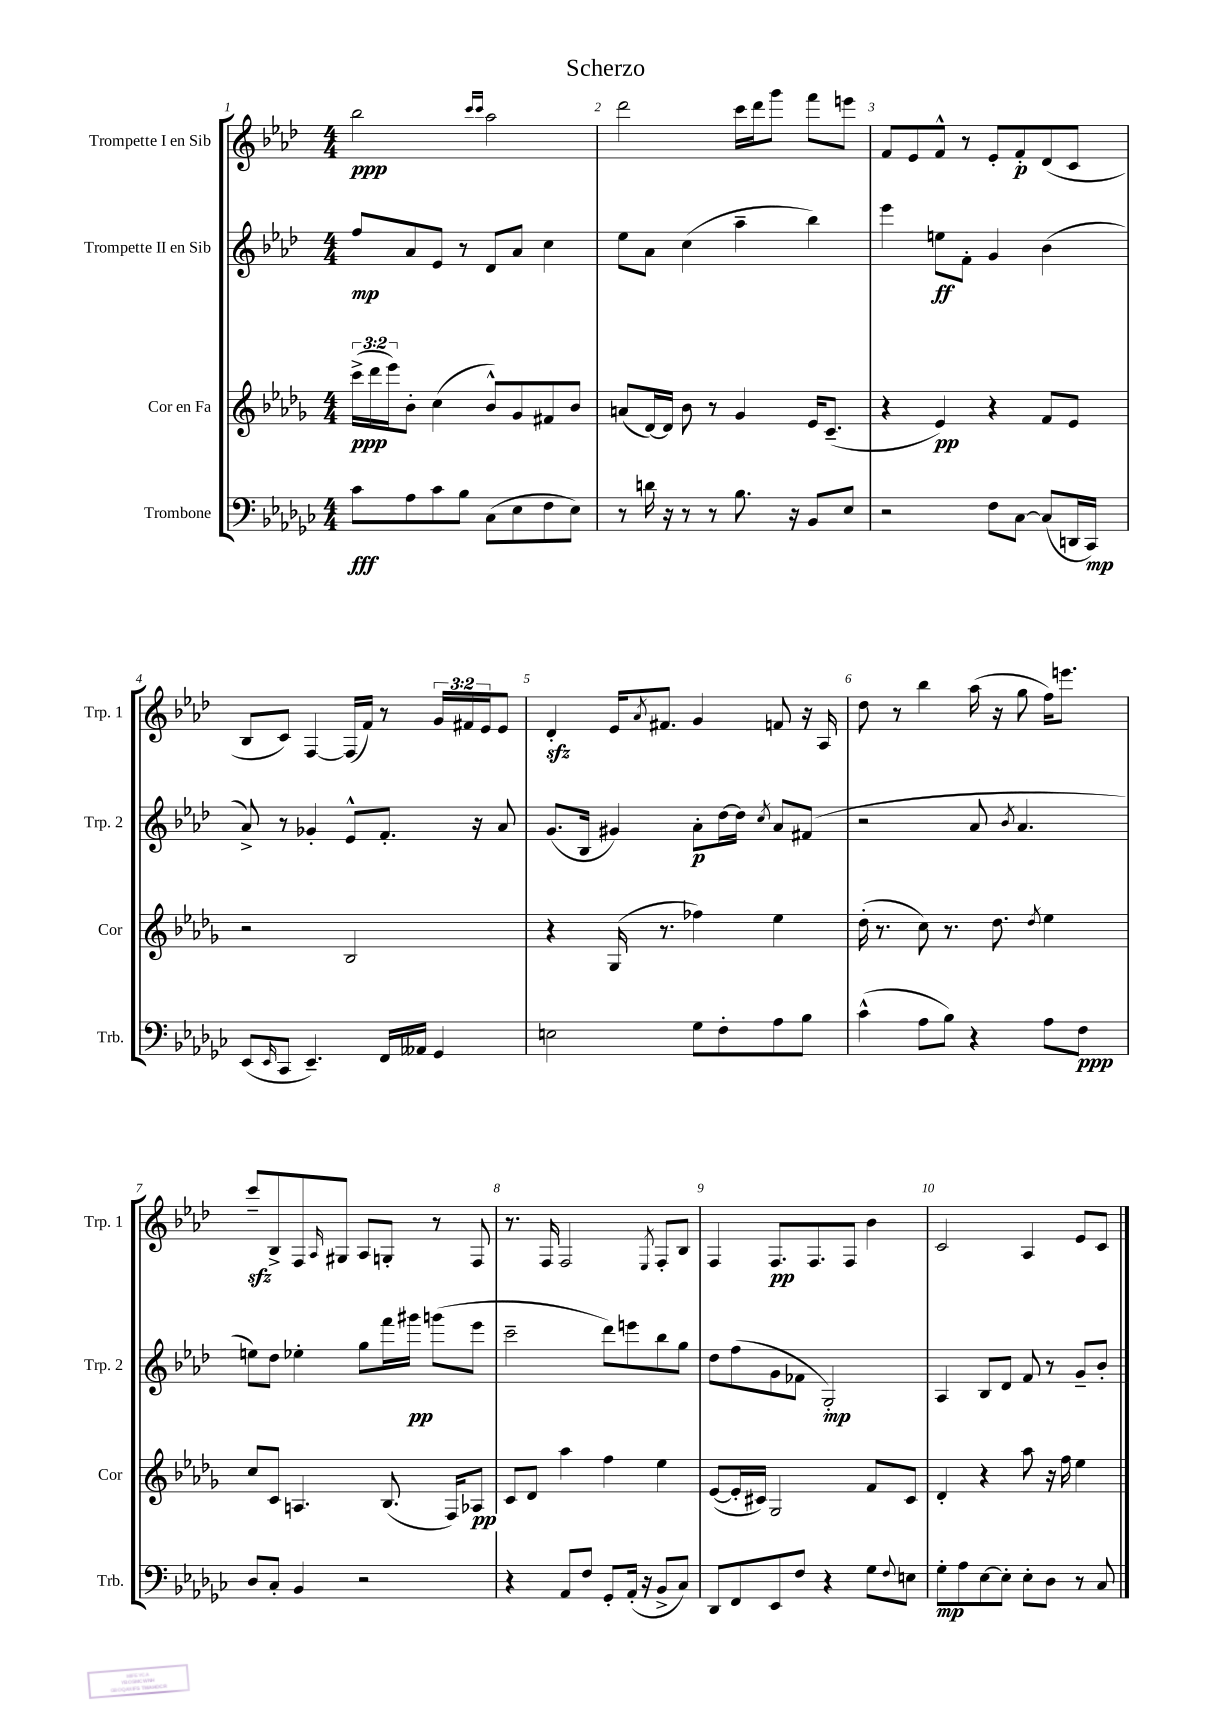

**kern	**dynam	**kern	**dynam	**kern	**dynam	**kern	**dynam
*part4	*part4	*part3	*part3	*part2	*part2	*part1	*part1
*staff4	*staff4	*staff3	*staff3	*staff2	*staff2	*staff1	*staff1
*I"Trombone	*	*I"Cor en Fa	*	*I"Trompette II en Sib	*	*I"Trompette I en Sib	*
*I'Trb.	*	*I'Cor	*	*I'Trp. 2	*	*I'Trp. 1	*
*clefF4	*	*clefG2	*	*clefG2	*	*clefG2	*
*k[b-e-a-d-g-c-]	*	*k[b-e-a-d-g-]	*	*k[b-e-a-d-]	*	*k[b-e-a-d-]	*
*M4/4	*	*M4/4	*	*M4/4	*	*M4/4	*
=1	=1	=1	=1	=1	=1	=1	=1
8c-\L	fff	(24ccc^\LL	ppp	8ff/L	mp	2bb-\	ppp
.	.	24ddd-\	.	.	.	.	.
.	.	24eee-\J)	.	.	.	.	.
8A-\	.	8b-'\J	.	8a-/	.	.	.
8c-\	.	(4cc\	.	8e-/J	.	.	.
8B-\J	.	.	.	8r	.	.	.
.	.	.	.	.	.	16qqccc/LL	.
.	.	.	.	.	.	16qqccc/JJ	.
(8C-\L	.	8b-^^/L)	.	8d-/L	.	2aa-\	.
8E-\	.	8g-/	.	8a-/J	.	.	.
8F\	.	8f#X/	.	4cc\	.	.	.
8E-\J)	.	8b-/J	.	.	.	.	.
=2	=2	=2	=2	=2	=2	=2	=2
8r	.	(8an/L	.	8ee-\L	.	2ddd-\	.
16dn\	.	[16d-/L)	.	8a-\J	.	.	.
16r	.	16d-/JJ]	.	.	.	.	.
8r	.	8b-\	.	(4cc\	.	.	.
8r	.	8r	.	.	.	.	.
8.B-\	.	4g-/	.	4aa-~\	.	16ccc\LL	.
.	.	.	.	.	.	16ddd-\J	.
.	.	.	.	.	.	8ggg\J	.
16r	.	.	.	.	.	.	.
8BB-/L	.	16e-/KL	.	4bb-\)	.	8fff\L	.
.	.	(8.c~/J	.	.	.	.	.
8E-/J	.	.	.	.	.	8eeen\J	.
=3	=3	=3	=3	=3	=3	=3	=3
2r	.	4r	.	4eee-\	.	8f/L	.
.	.	.	.	.	.	8e-/	.
.	.	4e-/)	pp	8een\L	ff	8f^^/J	.
.	.	.	.	8f'\J	.	8r	.
8F\L	.	4r	.	4g/	.	8e-'/L	.
[8C-\J	.	.	.	.	.	8f'/	p
(8C-/L]	.	8f/L	.	(4b-\	.	(8d-/	.
16DDn/L	.	8e-/J	.	.	.	8c/J	.
16CC-/JJ)	mp	.	.	.	.	.	.
!!LO:LB:g=z
=4	=4	=4	=4	=4	=4	=4	=4
(8EE-/L	.	2r	.	8a-^/)	.	8B-/L	.
16qqEE-/	.	.	.	.	.	.	.
8CC-/J	.	.	.	8r	.	8c/J)	.
4.EE-~/)	.	.	.	4g-X'/	.	[4F/	.
.	.	2B-/	.	8e-^^/L	.	(16F/LL]	.
.	.	.	.	.	.	16f/JJ)	.
16FF/LL	.	.	.	8.f'/J	.	8r	.
16AA--X/JJ	.	.	.	.	.	.	.
4GG-/	.	.	.	.	.	24g/LL	.
.	.	.	.	.	.	24f#X/	.
.	.	.	.	16r	.	.	.
.	.	.	.	.	.	24e-/J	.
.	.	.	.	8a-/	.	8e-/J	.
=5	=5	=5	=5	=5	=5	=5	=5
2En\	.	4r	.	(8.g/L	.	4d-zz'/	.
.	.	.	.	16B-/Jk	.	.	.
.	.	(16G-/	.	4g#X/)	.	16e-/KL	.
.	.	.	.	.	.	8qa-/	.
.	.	8.r	.	.	.	8.f#X/J	.
8G-\L	.	4ff-X\)	.	8a-'\L	p	4g/	.
8F'\	.	.	.	[16dd-\L	.	.	.
.	.	.	.	16dd-\JJ]	.	.	.
.	.	.	.	8qcc/	.	.	.
8A-\	.	4ee-\	.	8a-/L	.	8fn/	.
8B-\J	.	.	.	(8f#X/J	.	16r	.
.	.	.	.	.	.	16A-/	.
=6	=6	=6	=6	=6	=6	=6	=6
(4c-^^\	.	(16dd-'\	.	2r	.	8dd-\	.
.	.	8.r	.	.	.	.	.
.	.	.	.	.	.	8r	.
8A-\L	.	8cc\)	.	.	.	4bb-\	.
8B-\J)	.	8.r	.	.	.	.	.
4r	.	.	.	8a-/	.	(16aa-\	.
.	.	8.dd-\	.	.	.	16r	.
.	.	.	.	8qb-/	.	.	.
.	.	.	.	4.a-/	.	8gg\	.
.	.	8qdd-/	.	.	.	.	.
8A-\L	.	4ee-\	.	.	.	16ff\KL)	.
.	.	.	.	.	.	8.eeen\J	.
8F\J	ppp	.	.	.	.	.	.
!!LO:LB:g=z
=7	=7	=7	=7	=7	=7	=7	=7
8D-/L	.	8cc/L	.	8een\L)	.	8ccczz~/L	.
8C-'/J	.	8c/J	.	8dd-\J	.	8B-^/	.
4BB-/	.	4.An/	.	4ee-X'\	.	8F/	.
.	.	.	.	.	.	16qqA-/	.
.	.	.	.	.	.	8G#X/J	.
2r	.	.	.	8gg\L	.	8A-/L	.
.	.	(8.B-/	.	16fff\L	.	8Gn'/J	.
.	.	.	.	16ggg#X\JJ	pp	.	.
.	.	.	.	(8gggn\L	.	8r	.
.	.	16F/KL)	.	.	.	.	.
.	.	8A-X/J	pp	8eee-\J	.	8F/	.
=8	=8	=8	=8	=8	=8	=8	=8
4r	.	8c/L	.	2ccc~\	.	8.r	.
.	.	8d-/J	.	.	.	.	.
.	.	.	.	.	.	16F/	.
8AA-/L	.	4aa-\	.	.	.	2F/	.
8F/J	.	.	.	.	.	.	.
8GG-'/L	.	4ff\	.	8ddd-\L)	.	.	.
(16AA-'/Jk	.	.	.	8eeen\	.	.	.
16r	.	.	.	.	.	.	.
.	.	.	.	.	.	8qE-/	.
8BB-^/L	.	4ee-\	.	8bb-\	.	8F'/L	.
8C-/J)	.	.	.	8gg\J	.	8B-/J	.
=9	=9	=9	=9	=9	=9	=9	=9
8DD-/L	.	([8e-/L	.	8dd-\L	.	4F/	.
8FF/	.	16e-'/L]	.	(8ff\	.	.	.
.	.	16c#X/JJ)	.	.	.	.	.
8EE-/	.	2G-/	.	8g\	.	8.F/L	pp
8F/J	.	.	.	8f-X\J	.	.	.
.	.	.	.	.	.	8.F/	.
4r	.	.	.	2G'/)	mp	.	.
.	.	.	.	.	.	8F/J	.
8G-\L	.	8f/L	.	.	.	4b-\	.
8qqF/	.	.	.	.	.	.	.
8En\J	.	8c#/J	.	.	.	.	.
=10	=10	=10	=10	=10	=10	=10	=10
8G-'\L	mp	4d-'/	.	4A-/	.	2c/	.
8A-\	.	.	.	.	.	.	.
[8E-\	.	4r	.	8B-/L	.	.	.
8E-'\J]	.	.	.	8d-/J	.	.	.
8E-'\L	.	8aa-\	.	8f/	.	4A-/	.
8D-\J	.	16r	.	8r	.	.	.
.	.	16ff\	.	.	.	.	.
8r	.	4ee-\	.	8g~/L	.	8e-/L	.
8C-/	.	.	.	8b-'/J	.	8c/J	.
==	==	==	==	==	==	==	==
*-	*-	*-	*-	*-	*-	*-	*-
